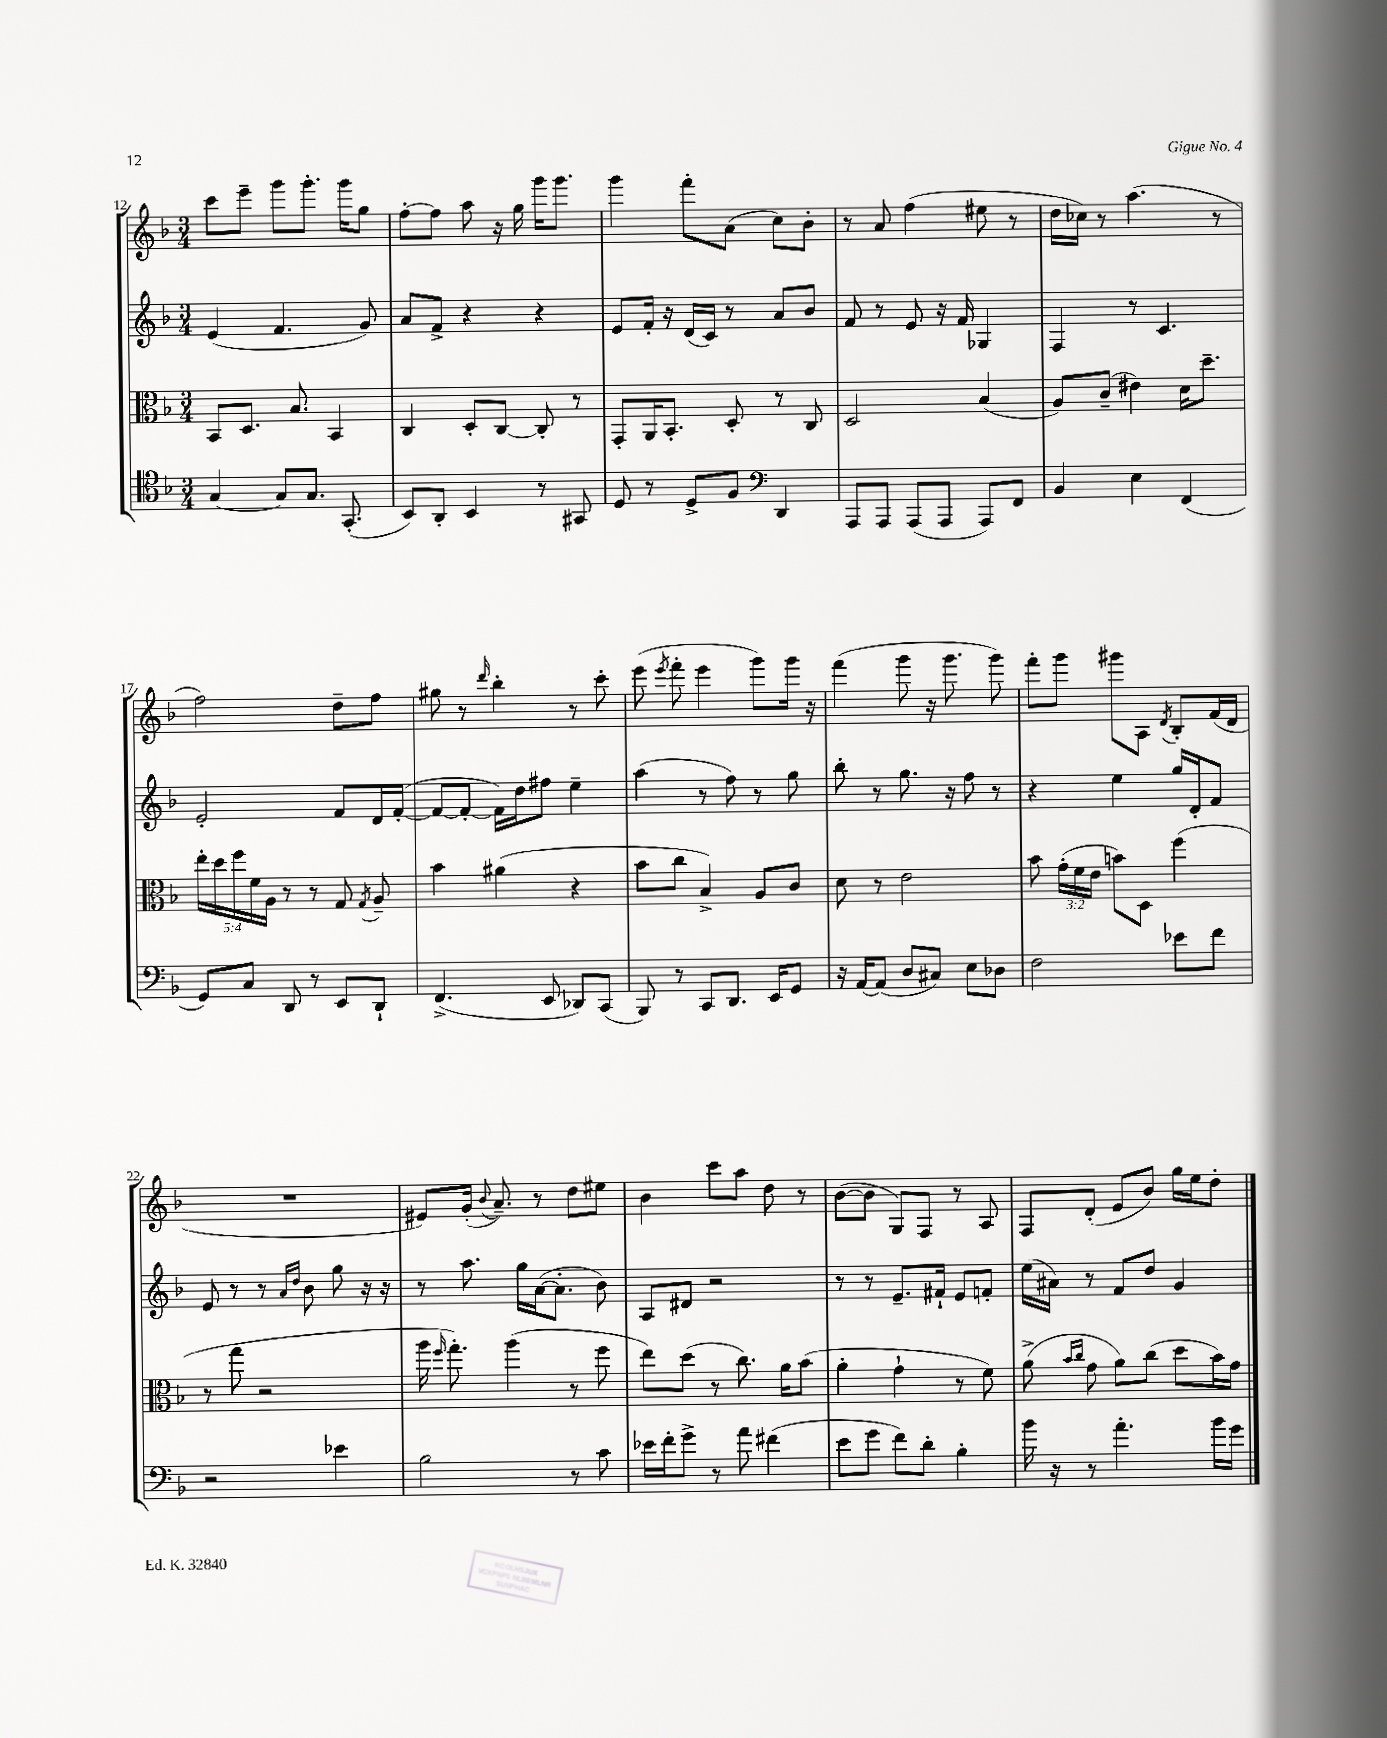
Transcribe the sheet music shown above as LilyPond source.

<<
\new StaffGroup <<
\new Staff = "s0" {
    \clef treble \key f \major \numericTimeSignature \time 3/4
    \autoBeamOff c'''8[ e'''8]-- g'''8[ g'''8.]-. g'''16[ g''8] |
    f''8[~-. f''8] a''8 r16 g''16 g'''16[ g'''8.] |
    g'''4 f'''8[-. a'8]( c''8[) bes'8]-. |
    r8 a'8 f''4( eis''8 r8 |
    d''16[ ces''16]) r8 a''4.( r8 |
    f''2) d''8[-- f''8] |
    gis''8 r8 \grace { d'''16 } bes''4-. r8 c'''8-. |
    e'''8( \acciaccatura { e'''8 } f'''8-. e'''4 g'''8[) g'''16] r16 |
    f'''4( g'''8 r16 g'''8. g'''8) |
    f'''8[-. g'''8] gis'''8[ a8] \acciaccatura { d'8 } bes8[-. f'16( d'16] |
    R2. |
    eis'8[) g'16]-.( \appoggiatura { bes'8 } a'8.--) r8 d''8[ eis''8] |
    bes'4 c'''8[ a''8] d''8 r8 |
    bes'8[~( bes'8] g8[) f8] r8 a8 |
    f8[ d'8]-.( e'8[ bes'8]) g''16[ e''16 d''8]-. \bar "|." |
}
\new Staff = "s1" {
    \clef treble \key f \major \numericTimeSignature \time 3/4
    \autoBeamOff e'4( f'4. g'8) |
    a'8[ f'8]-> r4 r4 |
    e'8[ f'16]-. r16 d'16[( c'16]) r8 a'8[ bes'8] |
    f'8 r8 e'8 r16 f'16 ges4 |
    f4 r8 c'4. |
    e'2-. f'8[ d'16 f'16]~-.( |
    f'8[~ f'8]~-. f'16[) d''16 fis''8] e''4-- |
    a''4( r8 f''8) r8 g''8 |
    bes''8-. r8 g''8. r16 f''8 r8 |
    r4 e''4 g''16[ d'16-. f'8] |
    e'8 r8 r8 \grace { a'16[ d''16] } bes'8 g''8 r16 r16 |
    r8 a''8. g''16[ a'16~( a'8.]-. bes'8) |
    a8[ dis'8] r2 |
    r8 r8 e'8.[-- fis'16]-! e'8[ f'8]-. |
    e''16[( ais'16]) r8 f'8[ d''8] g'4 \bar "|." |
}
\new Staff = "s2" {
    \clef alto \key f \major \numericTimeSignature \time 3/4 \override Staff.TupletNumber.text = #tuplet-number::calc-fraction-text
    \autoBeamOff bes,8[ d8.] bes8. bes,4 |
    c4 d8[-. c8]~ c8-. r8 |
    g,8[-. a,16 bes,8.]-. d8-. r8 c8 |
    d2 bes4( |
    a8[) c'8]--( eis'4) d'16[ d''8.]-- |
    \tuplet 5/4 { e''16[-. d''16 f''16 f'16 a16] } r8 r8 g8 \acciaccatura { g8 } a8-- |
    bes'4 ais'4( r4 |
    bes'8[ c''8] bes4->) a8[ c'8] |
    d'8 r8 e'2 |
    bes'8 \tuplet 3/2 { g'16[-.( f'16 e'16] } b'8[) d8] f''4( |
    r8 g''8 r2 |
    a''16 \grace { f''16 } g''8.-.) a''4( r8 f''8 |
    e''8[) d''8]( r8 c''8.) a'16[ bes'8]( |
    a'4-. g'4-! r8 f'8) |
    a'8->( \grace { bes'16[ c''16] } g'8 a'8[) c''8]( d''8[ bes'16) g'16] \bar "|." |
}
\new Staff = "s3" {
    \clef tenor \key f \major \numericTimeSignature \time 3/4
    \autoBeamOff g4~ g8[ g8.] g,8.-.( |
    bes,8[) a,8]-. bes,4 r8 gis,8 |
    d8 r8 d8[-> f8] \clef bass d,4 |
    a,,8[ a,,8] a,,8[( a,,8] a,,8[) f,8] |
    bes,4 e4 f,4( |
    g,8[) c8] d,8 r8 e,8[ d,8]-! |
    f,4.->( e,8 des,8[) c,8]( |
    bes,,8) r8 c,8[ d,8.] e,16[ g,8] |
    r16 a,16[~ a,8]( d8[ cis8]) e8[ des8] |
    f2 ees'8[ f'8] |
    r2 ees'4 |
    bes2 r8 c'8 |
    ees'16[ f'16-. g'8]-> r8 a'8 fis'4( |
    e'8[ g'8] f'8[) d'8]-. bes4-. |
    bes'16 r16 r8 a'4.-. bes'16[ g'16] \bar "|." |
}
>>
>>
\layout { \context { \Score currentBarNumber = #12 } }
